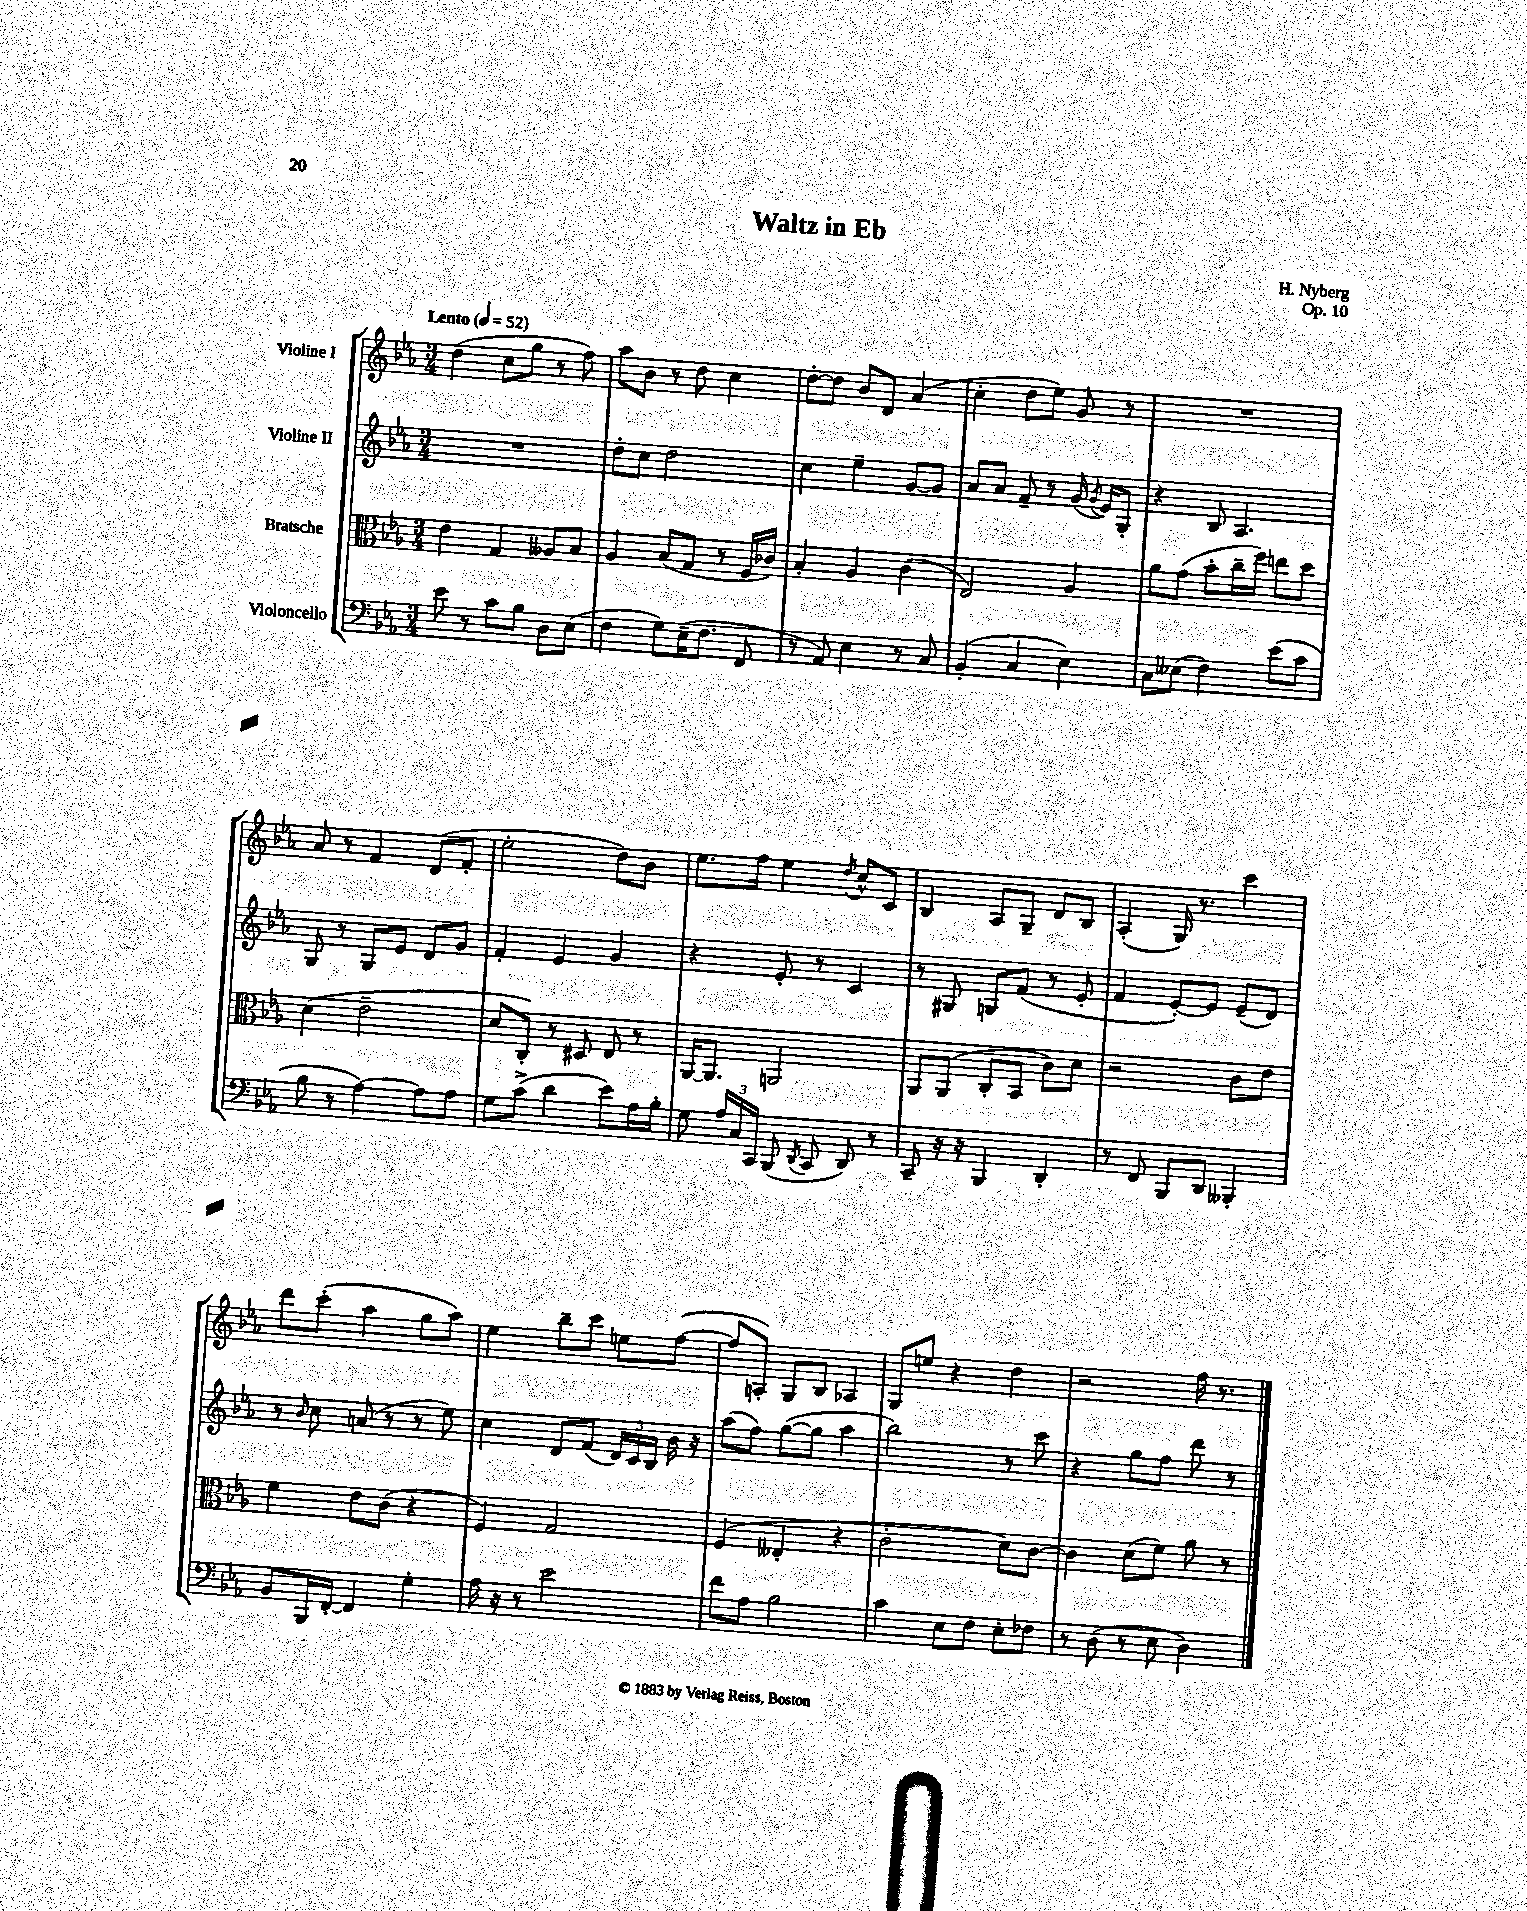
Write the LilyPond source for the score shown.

\header { title = "Waltz in Eb" composer = "H. Nyberg" opus = "Op. 10" }
<<
\new StaffGroup <<
\new Staff = "s0" \with { instrumentName = "Violine I" } {
    \clef treble \key ees \major \numericTimeSignature \time 3/4 \tempo "Lento" 4 = 52
    \autoBeamOff d''4( c''8[ g''8] r8 f''8) |
    aes''8[ bes'8] r8 d''8 c''4 |
    d''8[~-. d''8] bes'8[ d'8] aes'4( |
    c''4-. d''8[ ees''8]) g'8 r8 |
    R2. |
    aes'8 r8 f'4 d'8[( f'8]-. |
    ees''2-. d''8[) bes'8] |
    ees''8.[ f''16] ees''4 \acciaccatura { d''8 } c''8[-^ c'8] |
    bes4 aes8[ g8]-- d'8[ bes8] |
    aes4-.( g16) r8. c'''4 |
    d'''8[ c'''8]-.( aes''4 g''8[ aes''8]) |
    ees''4 bes''8[-- c'''8] e''8[ f''8]~( |
    f''8[ a8]-.) g8[ bes8] aes4 |
    g8[ e''8] r4 d''4 |
    r2 f''16 r8. \bar "|." |
}
\new Staff = "s1" \with { instrumentName = "Violine II" } {
    \clef treble \key ees \major \numericTimeSignature \time 3/4
    \autoBeamOff R2. |
    d''8[-. c''8] d''2 |
    c''4 ees''4-- g'8[~ g'8] |
    aes'8[ aes'8] f'8-- r8 g'16( \acciaccatura { g'8 } ees'16[) g8]-. |
    r4 bes8 aes4. |
    g8 r8 g8[ ees'8] d'8[ g'8] |
    f'4-. ees'4 g'4 |
    r4 ees'8-. r8 c'4 |
    r8 gis8 g8[ f'8]( r8 ees'8-. |
    f'4 ees'8[~-.) ees'8] ees'8[--( d'8]) |
    r8 \grace { bes'16 } c''8 a'8( r8 r8 ees''8) |
    c''4 d'8[ f'8]( \tuplet 3/2 { d'16[) c'16 bes16] } bes'16 r16 |
    aes''8[( f''8]) g''8[~( g''8] aes''4 |
    bes''2) r8 c'''8 |
    r4 g''8[ f''8] d'''8 r8 \bar "|." |
}
\new Staff = "s2" \with { instrumentName = "Bratsche" } {
    \clef alto \key ees \major \numericTimeSignature \time 3/4
    \autoBeamOff ees'4 g4 aeses8[ bes8] |
    aes4 bes8[( g8] r8 f16[ ces'16]) |
    bes4-. aes4 c'4( |
    ees2) aes4 |
    aes'8[ g'8]( bes'8[-. c''16-- f''16]) e''8[ d''8] |
    d'4( ees'2-- |
    d'8[ c8]-.) r8 dis8 ees8 r8 |
    aes,16[~ aes,8.] a,2 |
    aes,8[ aes,8]( c8[-. bes,8] c'8[) d'8] |
    r2 c'8[ ees'8] |
    f'4 ees'8[ c'8]( r4 |
    f4) g2 |
    f4( eeses4-. r4 |
    c'2-. d'8[) c'8]~ |
    c'4 d'8[( f'8]) aes'8 r8 \bar "|." |
}
\new Staff = "s3" \with { instrumentName = "Violoncello" } {
    \clef bass \key ees \major \numericTimeSignature \time 3/4
    \autoBeamOff ees'8 r8 c'8[ bes8] d8[ ees8]( |
    f4 g8[) ees16--( f8.] f,8 |
    r8 aes,8) ees4 r8 c8 |
    bes,4-.( c4 ees4) |
    c8[ eeses8]( f4) ees'8[( c'8] |
    bes8 r8 aes4~) aes8[ aes8] |
    g8[ c'8]->( d'4 ees'8[) aes16 bes16]-. |
    g8 \tuplet 3/2 { aes16[ c16 c,16] } bes,,8( \acciaccatura { d,8 } c,8 d,8) r8 |
    c,8-- r16 r16 bes,,4 d,4-. |
    r8 f,8 bes,,8[ d,8] beses,,4-. |
    bes,8[ bes,,16 f,16]~-. f,4 g4-. |
    aes16 r16 r8 ees'2 |
    f'8[ aes8] bes2 |
    c'4 ees8[ f8] ees8[-. fes8] |
    r8 d8( r8 ees8 d4) \bar "|." |
}
>>
>>
\layout { \context { \Score \remove "Bar_number_engraver" } }
